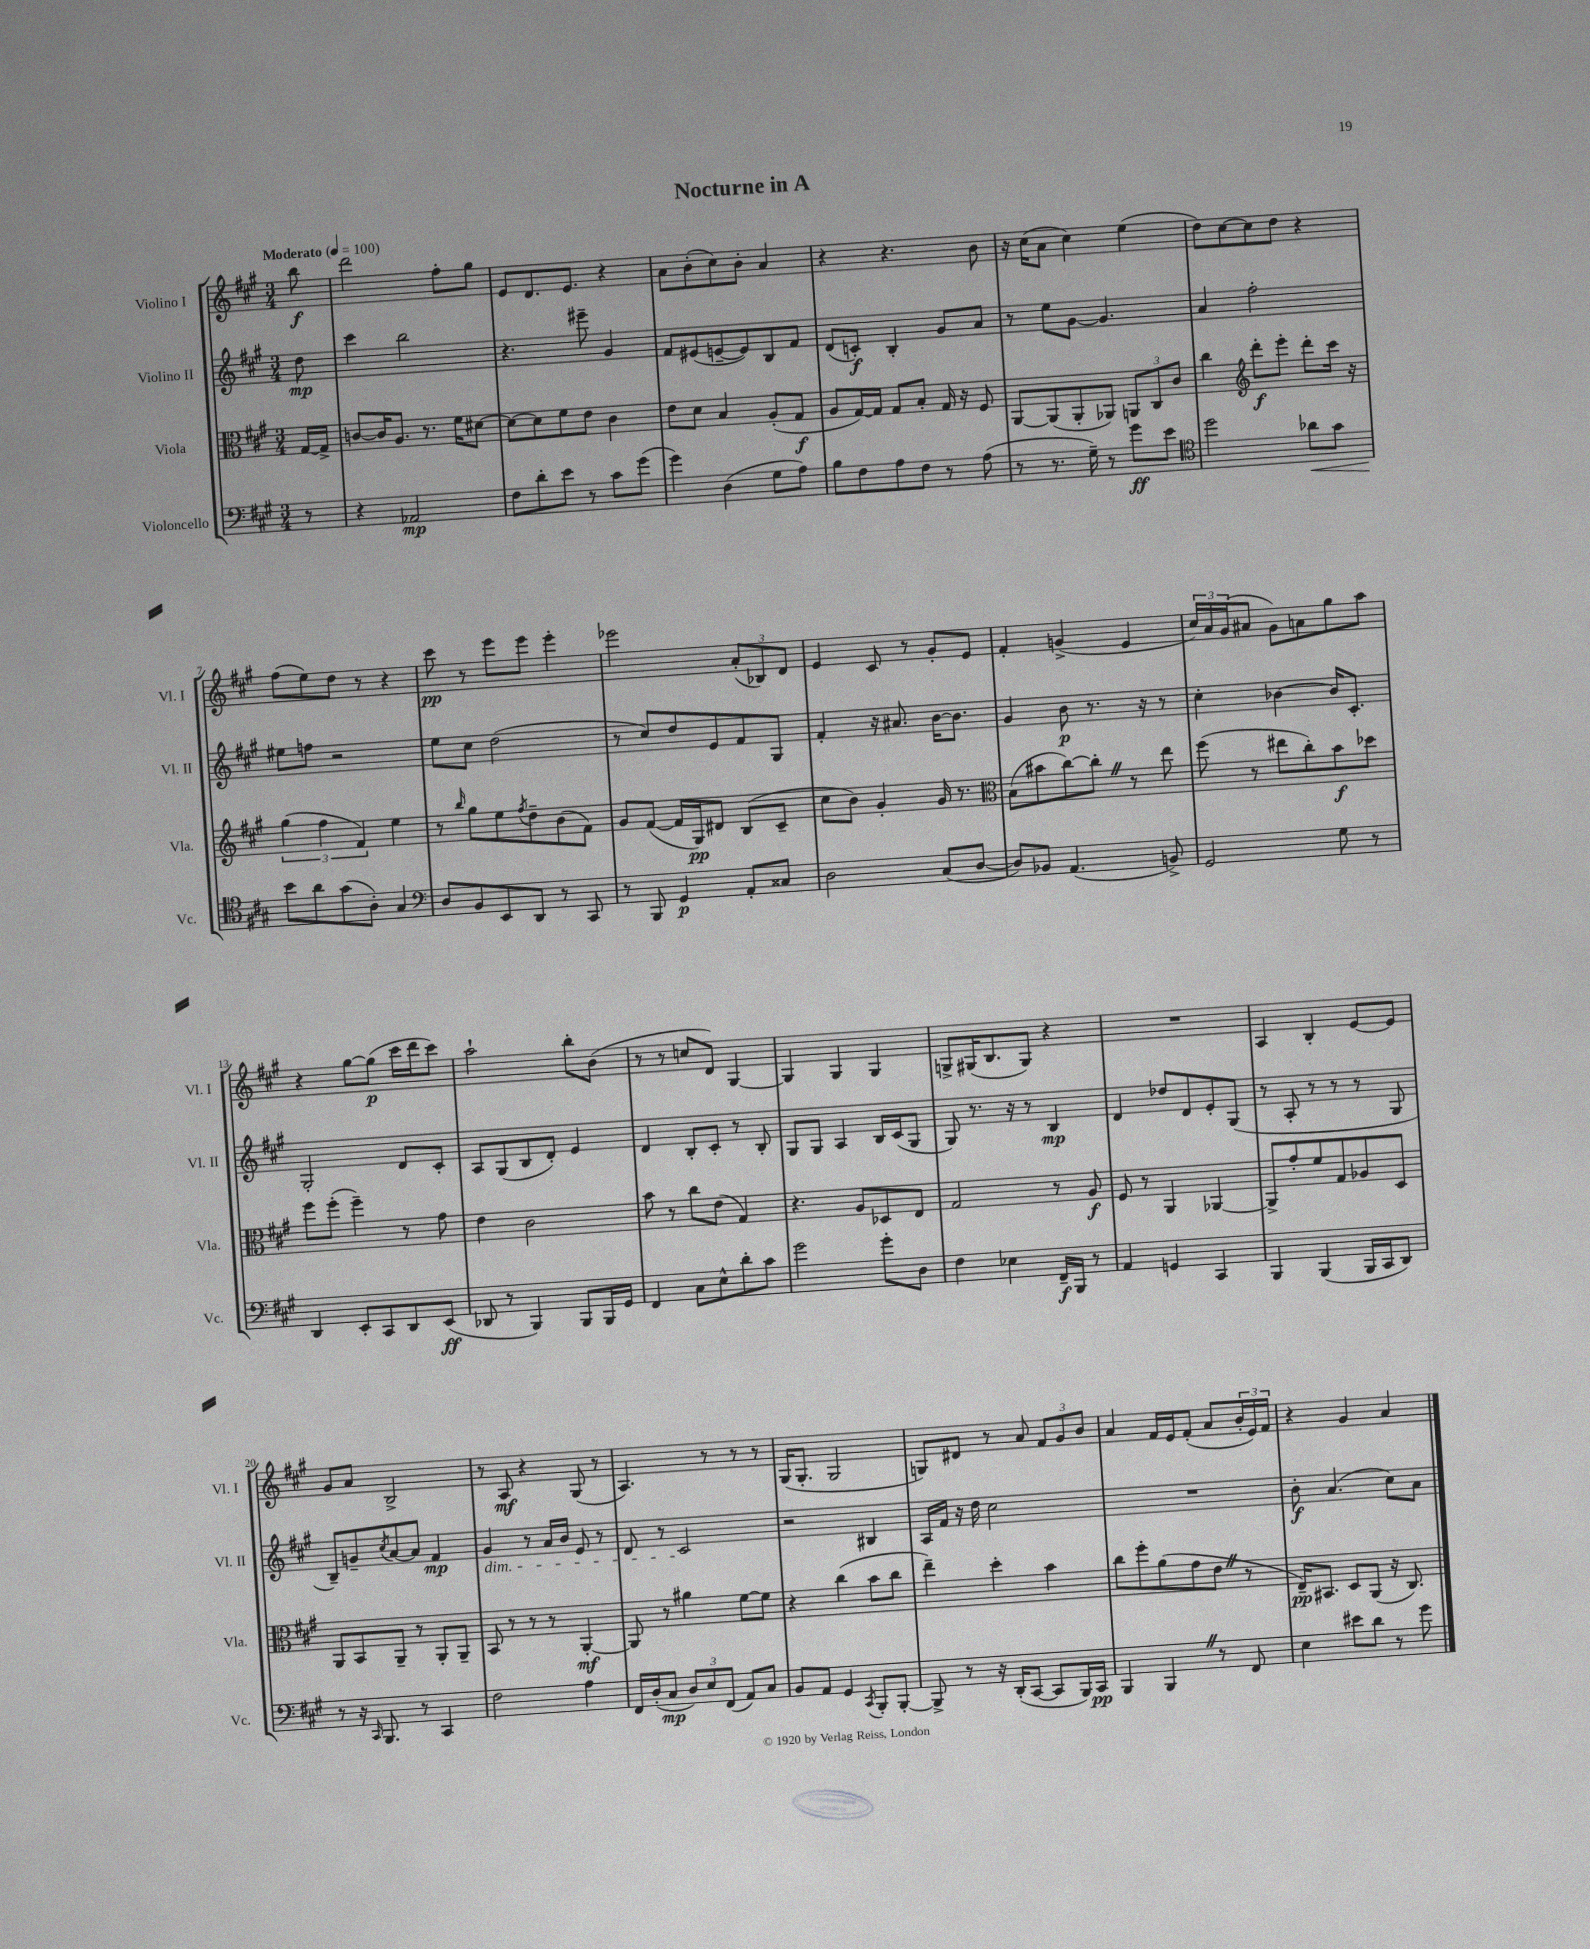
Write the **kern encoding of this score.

**kern	**dynam	**kern	**dynam	**kern	**dynam	**kern	**dynam
*part4	*part4	*part3	*part3	*part2	*part2	*part1	*part1
*staff4	*staff4	*staff3	*staff3	*staff2	*staff2	*staff1	*staff1
*I"Violoncello	*	*I"Viola	*	*I"Violino II	*	*I"Violino I	*
*I'Vc.	*	*I'Vla.	*	*I'Vl. II	*	*I'Vl. I	*
*clefF4	*	*clefC3	*	*clefG2	*	*clefG2	*
*k[f#c#g#]	*	*k[f#c#g#]	*	*k[f#c#g#]	*	*k[f#c#g#]	*
*M3/4	*	*M3/4	*	*M3/4	*	*M3/4	*
*MM100	*	*MM100	*	*MM100	*	*MM100	*
=	=	=	=	=	=	=	=
!	!	!	!	!	!	!LO:TX:a:B:t=Moderato	!
8r	.	[16G#/LL	.	8dd\	mp	8bb\	f
.	.	16G#^/JJ]	.	.	.	.	.
=1	=1	=1	=1	=1	=1	=1	=1
4r	.	[8cn/L	.	4ccc#\	.	2ddd\	.
.	.	16c/K]	.	.	.	.	.
.	.	8.A/J	.	.	.	.	.
2AA-X/	mp	.	.	2bb\	.	.	.
.	.	8.r	.	.	.	.	.
.	.	.	.	.	.	8ff#'\L	.
.	.	16f#\KL	.	.	.	.	.
.	.	[8d#X\J	.	.	.	8gg#\J	.
=2	=2	=2	=2	=2	=2	=2	=2
8F#\L	.	8d#\L_	.	4.r	.	8e/L	.
8d'\	.	8d#\]	.	.	.	8.d/	.
8e\J	.	8f#\	.	.	.	.	.
.	.	.	.	.	.	8.e/J	.
8r	.	8e\J	.	8eee#X~\	.	.	.
8c#\L	.	4c#\	.	4g#/	.	4r	.
(8g#\J	.	.	.	.	.	.	.
=3	=3	=3	=3	=3	=3	=3	=3
4g#\)	.	8e\L	.	8f#/L	.	8a\L	.
.	.	8d\J	.	(8e#X/	.	(8b'\	.
(4D\	.	4B/	.	[8en~/	.	8cc#\)	.
.	.	.	.	8e/])	.	8b'\J	.
8G#\L	.	(8A'/L	.	8B/	.	4a/	.
8A\J)	.	8G#/J	f	8f#/J	.	.	.
=4	=4	=4	=4	=4	=4	=4	=4
8B\L	.	8A/L	.	(8d/L	.	4r	.
8F#\	.	[16G#/L)	.	8cn'/J)	f	.	.
.	.	16G#/JJ]	.	.	.	.	.
8A\	.	8G#/L	.	4B'/	.	4.r	.
8F#\J	.	8B'/J	.	.	.	.	.
8r	.	16G#/	.	8g#/L	.	.	.
.	.	16r	.	.	.	.	.
(8A\	.	8F#/	.	8a/J	.	8b\	.
=5	=5	=5	=5	=5	=5	=5	=5
8r	.	[8AA/L	.	8r	.	16r	.
.	.	.	.	.	.	(16cc#\KL	.
8.r	.	(8AA/]	.	8ee\L	.	8a\J	.
.	.	8AA'/	.	[8g#\J	.	4cc#\)	.
16G#~\)	.	.	.	.	.	.	.
8r	.	8AA-X/J)	.	4.g#/]	.	.	.
8g#\L	ff	12AAn/L	.	.	.	(4ee\	.
.	.	12C#/	.	.	.	.	.
8e\J	.	.	.	.	.	.	.
.	.	12c#/J	.	.	.	.	.
=6	=6	=6	=6	=6	=6	=6	=6
*clefC4	*	*	*	*	*	*	*
2dd\	.	4cc#\	.	4a/	.	8dd\L)	.
.	.	.	.	.	.	[8cc#\	.
*	*	*clefG2	*	*	*	*	*
.	.	8ddd'\L	f	2ff#'\	.	8cc#\]	.
.	.	8eee'\J	.	.	.	8dd\J	.
!	!LO:HP:b	!	!	!	!	!	!
8a-X\L	<	8ddd'\L	.	.	.	4r	.
8g#\J	.	16ccc#\Jk	.	.	.	.	.
.	.	16r	.	.	.	.	.
!!LO:LB:g=z
=7	=7	=7	=7	=7	=7	=7	=7
8b\L	.	(6gg#\	.	8ee#X\L	.	(8ff#\L	.
8a\	[	.	.	8ffn\J	.	8ee\)	.
.	.	6ff#\	.	.	.	.	.
(8g#\	.	.	.	2r	.	8dd\J	.
.	.	6f#/)	.	.	.	.	.
8A'\J)	.	.	.	.	.	8r	.
4G#/	.	4ee\	.	.	.	4r	.
=8	=8	=8	=8	=8	=8	=8	=8
*clefF4	*	*	*	*	*	*	*
8D/L	.	8r	.	8ee\L	.	8ccc#\	pp
.	.	16qqbb/	.	.	.	.	.
8BB/	.	8gg#\L	.	8cc#\J	.	8r	.
8EE/	.	8ee\	.	(2dd\	.	8eee\L	.
.	.	8qff#/	.	.	.	.	.
8DD/J	.	8dd~\	.	.	.	8eee\J	.
8r	.	(8b\	.	.	.	4eee'\	.
8CC#/	.	8f#\J)	.	.	.	.	.
=9	=9	=9	=9	=9	=9	=9	=9
8r	.	8g#/L	.	8r	.	2eee-X\	.
8BBB/	.	([8f#/J	.	8cc#/L)	.	.	.
4GG#/	p	16f#/LL]	.	8dd/	.	.	.
.	.	16G#/J)	pp	.	.	.	.
.	.	8d#X/J	.	8e/	.	.	.
8AA'/L	.	(8B/L	.	8f#/	.	(12a'/L	.
.	.	.	.	.	.	12B-X/)	.
8C##X/J	.	8c#~/J	.	8G#/J	.	.	.
.	.	.	.	.	.	12d/J	.
=10	=10	=10	=10	=10	=10	=10	=10
2D\	.	8cc#\L	.	4f#'/	.	4e/	.
.	.	8b\J)	.	.	.	.	.
.	.	4g#'/	.	16r	.	8c#/	.
.	.	.	.	8.a#X/	.	.	.
.	.	.	.	.	.	8r	.
(8C#/L	.	16g#/	.	[16b\KL	.	8g#'/L	.
.	.	8.r	.	8.b\J]	.	.	.
[8D/J	.	.	.	.	.	8e/J	.
=11	=11	=11	=11	=11	=11	=11	=11
*	*	*clefC3	*	*	*	*	*
8D/L])	.	(8B\L	.	4g#/	.	4f#'/	.
8BB-X/J	.	8b#X\	.	.	.	.	.
(4.AA/	.	[8cc#\)	.	8b\	p	(4gn^/	.
.	.	8cc#'Z\J]	.	8.r	.	.	.
.	.	8r	.	.	.	4e/	.
.	.	.	.	16r	.	.	.
8BBn^/)	.	8ee\	.	8r	.	.	.
=12	=12	=12	=12	=12	=12	=12	=12
2GG#/	.	(8ff#\	.	4cc#'\	.	24cc#/LL)	.
.	.	.	.	.	.	24a/	.
.	.	.	.	.	.	(24g#/J	.
.	.	8r	.	.	.	8a#X/J	.
.	.	8ee#X\L	.	[4b-X\	.	8g#\L)	.
.	.	8cc#'\)	.	.	.	8an\	.
8G#\	.	8b\	f	16b-/KL]	.	8gg#\	.
.	.	.	.	8.c#'/J	.	.	.
8r	.	8dd-X\J	.	.	.	8aa\J	.
!!LO:LB:g=z
=13	=13	=13	=13	=13	=13	=13	=13
4DD/	.	8ff#\L	.	2G#'/	.	4r	.
.	.	(8ff#'\J	.	.	.	.	.
8EE'/L	.	4ff#~\)	.	.	.	[8gg#\L	.
8CC#/	.	.	.	.	.	(8gg#\J]	p
8DD/	.	8r	.	8d/L	.	16ccc#\LL	.
.	.	.	.	.	.	16ddd\J	.
(8EE/J	ff	8g#\	.	8c#'/J	.	8ccc#\J)	.
=14	=14	=14	=14	=14	=14	=14	=14
8DD-X/	.	4e\	.	8A/L	.	2aa`\	.
8r	.	.	.	(8G#/	.	.	.
4BBB/)	.	2c#\	.	8B/	.	.	.
.	.	.	.	8d'/J)	.	.	.
8BBB/L	.	.	.	4e/	.	8bb'\L	.
16BBB/L	.	.	.	.	.	(8b\J	.
16GG#/JJ	.	.	.	.	.	.	.
=15	=15	=15	=15	=15	=15	=15	=15
4FF#/	.	8b\	.	4d/	.	8r	.
.	.	8r	.	.	.	8r	.
8C#\L	.	8cc#\L	.	8B'/L	.	8ccn/L	.
8E^^\	.	(8e\J	.	8c#'/J	.	8d/J)	.
8d'\	.	4G#/)	.	8r	.	[4G#/	.
8c#\J	.	.	.	8B'/	.	.	.
=16	=16	=16	=16	=16	=16	=16	=16
2g#\	.	4.r	.	8G#/L	.	4G#/]	.
.	.	.	.	8G#/J	.	.	.
.	.	.	.	4A/	.	4G#/	.
.	.	8A/L	.	.	.	.	.
8g#'\L	.	8D-X/	.	16B/LL	.	4G#/	.
.	.	.	.	(16c#/J	.	.	.
8D\J	.	8E/J	.	8G#/J	.	.	.
=17	=17	=17	=17	=17	=17	=17	=17
4F#\	.	2G#/	.	8G#/)	.	8Gn^/L	.
.	.	.	.	8.r	.	(16G#X/K	.
.	.	.	.	.	.	8.B/	.
4E-X\	.	.	.	.	.	.	.
.	.	.	.	16r	.	.	.
.	.	.	.	8r	.	8G#/J)	.
16FF#~/LL	f	8r	.	4B/	mp	4r	.
16BBB/JJ	.	.	.	.	.	.	.
8r	.	8A/	f	.	.	.	.
=18	=18	=18	=18	=18	=18	=18	=18
4AA/	.	8F#/	.	4d/	.	2.r	.
.	.	8r	.	.	.	.	.
4GGn/	.	4AA/	.	8dd-X/L	.	.	.
.	.	.	.	8d/	.	.	.
4CC#/	.	[4AA-X/	.	8e'/	.	.	.
.	.	.	.	(8G#/J	.	.	.
=19	=19	=19	=19	=19	=19	=19	=19
4BBB/	.	8AA-^/L]	.	8r	.	4A/	.
.	.	8g#'/	.	8A'/	.	.	.
(4BBB/	.	8f#/	.	8r	.	4B'/	.
.	.	8G#/	.	8r	.	.	.
16BBB/LL	.	8A-X/	.	8r	.	[8e/L	.
16CC#/J	.	.	.	.	.	.	.
8DD/J)	.	8D/J	.	8G#/	.	8e/J]	.
!!LO:LB:g=z
=20	=20	=20	=20	=20	=20	=20	=20
8r	.	8AA/L	.	8B~/L)	.	8g#/L	.
16r	.	8BB/	.	8gn~/	.	8a/J	.
16qqCC#/	.	.	.	.	.	.	.
8.BBB/	.	.	.	.	.	.	.
.	.	.	.	8qcc#/	.	.	.
.	.	8AA~/J	.	[8a/	.	2B^/	.
8r	.	8r	.	8a/J]	.	.	.
4CC#/	.	8AA'/L	.	4f#/	mp	.	.
.	.	8AA~/J	.	.	.	.	.
=21	=21	=21	=21	=21	=21	=21	=21
!	!	!	!	!LO:TX:b:i:t=dim.	!	!	!
2F#\	.	8BB/	.	4g#/	.	8r	.
.	.	8r	.	.	.	8A/	mf
.	.	8r	.	8r	.	4r	.
.	.	8r	.	16a/LL	.	.	.
.	.	.	.	16b/JJ	.	.	.
4A\	.	[4AA'/	mf	8e/	.	(8G#/	.
.	.	.	.	8r	.	8r	.
=22	=22	=22	=22	=22	=22	=22	=22
16FF#/LL	.	8AA/]	.	8d/	.	4.A/)	.
(16D'/J	.	.	.	.	.	.	.
8C#/J	mp	8r	.	8r	.	.	.
12D/L)	.	4a#X\	.	2c#/	.	.	.
12E/	.	.	.	.	.	.	.
.	.	.	.	.	.	8r	.
(12FF#/J	.	.	.	.	.	.	.
8AA/L)	.	[8f#\L	.	.	.	8r	.
8C#/J	.	8f#\J]	.	.	.	8r	.
=23	=23	=23	=23	=23	=23	=23	=23
8BB/L	.	4r	.	2r	.	(16G#/KL	.
.	.	.	.	.	.	8.G#'/J	.
8AA/J	.	.	.	.	.	.	.
4GG#/	.	(4cc#\	.	.	.	2G#/	.
8qCC#/	.	.	.	.	.	.	.
8BBB'/L	.	8b\L	.	4B#X/	.	.	.
[8BBB'/J	.	8cc#\J	.	.	.	.	.
=24	=24	=24	=24	=24	=24	=24	=24
8BBB^/]	.	4ee~\)	.	16A/LL	.	8Gn/L)	.
.	.	.	.	16f#/JJ	.	.	.
8r	.	.	.	16r	.	8d#X/J	.
.	.	.	.	16dd\	.	.	.
16r	.	4dd'\	.	2cc#\	.	8r	.
(16DD'/KL	.	.	.	.	.	.	.
[8CC#/J	.	.	.	.	.	8a/	.
8CC#/L]	.	4b\	.	.	.	12f#/L	.
.	.	.	.	.	.	12g#/	.
16BBB/L)	.	.	.	.	.	.	.
.	.	.	.	.	.	12b/J	.
16CC#/JJ	pp	.	.	.	.	.	.
=25	=25	=25	=25	=25	=25	=25	=25
4BBB/	.	8cc#\L	.	2.r	.	4a/	.
.	.	8ff#'\	.	.	.	.	.
4BBBZ/	.	(8a\	.	.	.	16f#/LL	.
.	.	.	.	.	.	16e/J	.
.	.	8g#\	.	.	.	(8f#'/J	.
8r	.	8eZ\J	.	.	.	8a/L	.
8FF#/	.	8r	.	.	.	24b'/L	.
.	.	.	.	.	.	24e/)	.
.	.	.	.	.	.	24f#/JJ	.
=26	=26	=26	=26	=26	=26	=26	=26
4E\	.	16E~/KL)	pp	8b'\	f	4r	.
.	.	8.BB#X/J	.	.	.	.	.
.	.	.	.	(4.a/	.	.	.
8e#X\L	.	8D/L	.	.	.	4g#/	.
8d\J	.	(8AA/J	.	.	.	.	.
8r	.	16r	.	8cc#\L)	.	4a/	.
.	.	8.C#/)	.	.	.	.	.
8g#\	.	.	.	8a\J	.	.	.
==	==	==	==	==	==	==	==
*-	*-	*-	*-	*-	*-	*-	*-
